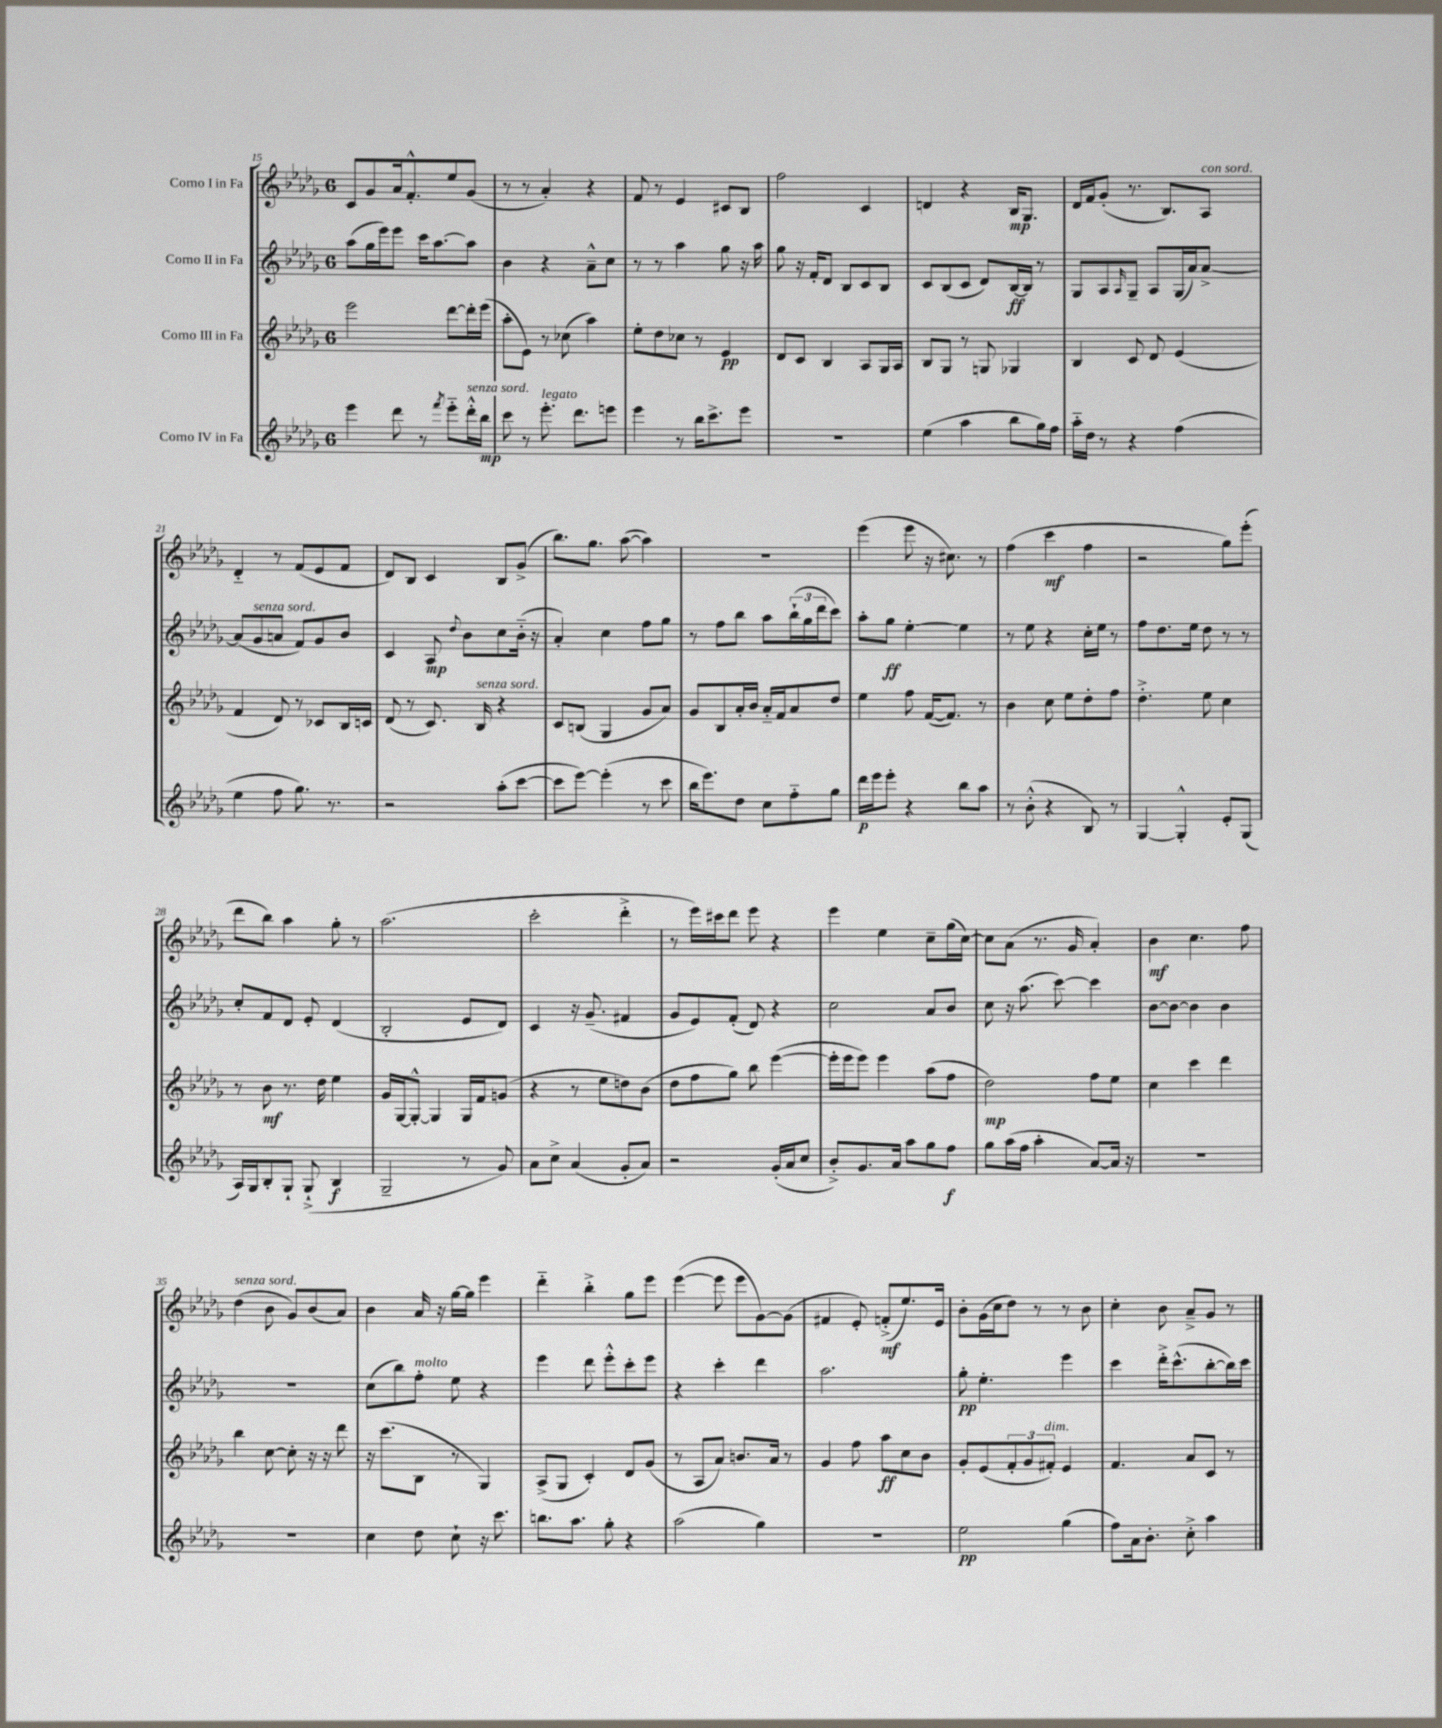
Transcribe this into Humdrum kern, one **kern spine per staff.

**kern	**dynam	**kern	**dynam	**kern	**dynam	**kern	**dynam
*part4	*part4	*part3	*part3	*part2	*part2	*part1	*part1
*staff4	*staff4	*staff3	*staff3	*staff2	*staff2	*staff1	*staff1
*I"Corno IV in Fa	*	*I"Corno III in Fa	*	*I"Corno II in Fa	*	*I"Corno I in Fa	*
*clefG2	*	*clefG2	*	*clefG2	*	*clefG2	*
*k[b-e-a-d-g-]	*	*k[b-e-a-d-g-]	*	*k[b-e-a-d-g-]	*	*k[b-e-a-d-g-]	*
*M6/8	*	*M6/8	*	*M6/8	*	*M6/8	*
=15	=15	=15	=15	=15	=15	=15	=15
4eee-\	.	2eee-\	.	(8aa-\L	.	8c/L	.
.	.	.	.	16gg-\L	.	8g-/	.
.	.	.	.	16eee-\J)	.	.	.
8ddd-\	.	.	.	8eee-\J	.	16a-/k	.
.	.	.	.	.	.	8.f'^^/	.
8r	.	.	.	16ccc\KL	.	.	.
.	.	.	.	[8.aa-\	.	.	.
8qfff/	.	.	.	.	.	.	.
8eee-\L	.	[8ddd-\L	.	.	.	8ee-/	.
!LO:TX:a:i:t=senza sord.	!	!	!	!	!	!	!
16ddd-'^^\L	.	16ddd-'\L]	.	8aa-\J]	.	(8g-/J	.
16bb-\JJ	mp	(16eee-\JJ	.	.	.	.	.
=16	=16	=16	=16	=16	=16	=16	=16
8ccc\	.	8aa-'\L	.	4b-\	.	8r	.
8r	.	8e-\J)	.	.	.	8r	.
!LO:TX:a:i:t=legato	!	!	!	!	!	!	!
8.eee-'\	.	8r	.	4r	.	4a-'/)	.
.	.	(8cc-X\	.	.	.	.	.
8.ddd-\L	.	.	.	.	.	.	.
.	.	4aa-\)	.	8a-~^^\L	.	4r	.
8eeen\J	.	.	.	8cc\J	.	.	.
=17	=17	=17	=17	=17	=17	=17	=17
4eee-\	.	8ee-'\L	.	8r	.	8f/	.
.	.	8dd-\	.	8r	.	8r	.
8r	.	8cc-X\J	.	4aa-\	.	4e-/	.
16bb-\KL	.	8r	.	.	.	.	.
8.ccc^\	.	.	.	.	.	.	.
.	.	4e-/	pp	8gg-\	.	8c#X/L	.
8eee-\J	.	.	.	16r	.	8B-/J	.
.	.	.	.	16aa-\	.	.	.
=18	=18	=18	=18	=18	=18	=18	=18
2.r	.	8d-/L	.	8gg-\	.	2ff\	.
.	.	8c/J	.	16r	.	.	.
.	.	.	.	16f'/KL	.	.	.
.	.	4B-/	.	8d-/J	.	.	.
.	.	.	.	8B-/L	.	.	.
.	.	8A-/L	.	8c/	.	4c/	.
.	.	16G-/L	.	8B-/J	.	.	.
.	.	16A-/JJ	.	.	.	.	.
=19	=19	=19	=19	=19	=19	=19	=19
(4ee-\	.	8B-/L	.	8c/L	.	4dn/	.
.	.	8G-/J	.	(8B-/	.	.	.
4aa-\	.	8r	.	8c/J	.	4r	.
.	.	8Gn/	.	8d-/L)	.	.	.
8bb-\L	.	4G-X/	.	[16B-/L	ff	16B-/KL	mp
.	.	.	.	16B-/JJ]	.	8.G-/J	.
16gg-\L)	.	.	.	8r	.	.	.
16ff\JJ	.	.	.	.	.	.	.
=20	=20	=20	=20	=20	=20	=20	=20
16aa-\LL	.	4B-/	.	8G-/L	.	16d-/LL	.
16dd-\JJ	.	.	.	.	.	16f/J	.
8r	.	.	.	8A-/	.	(8g-'/J	.
.	.	.	.	16qqA-/	.	.	.
4r	.	8c/	.	8G-~/J	.	8.r	.
.	.	8d-/	.	8A-/L	.	.	.
.	.	.	.	.	.	8.B-/L)	.
(4ff\	.	(4e-/	.	(16G-/L	.	.	.
.	.	.	.	16a-/J)	.	.	.
!	!	!	!	!	!	!LO:TX:a:i:t=con sord.	!
.	.	.	.	[8a-^/J	.	8A-/J	.
!!LO:LB:g=z
=21	=21	=21	=21	=21	=21	=21	=21
4ee-\	.	4f/	.	(8a-/L]	.	4d-/	.
!	!	!	!	!LO:TX:a:i:t=senza sord.	!	!	!
.	.	.	.	8g-/	.	.	.
8ff\	.	8d-/)	.	8an/J	.	8r	.
8.gg-\)	.	8r	.	8f/L)	.	(8f/L	.
.	.	8c-X/L	.	8g-/	.	8e-/	.
8.r	.	.	.	.	.	.	.
.	.	16B-/L	.	8b-/J	.	8f/J	.
.	.	16cn/JJ	.	.	.	.	.
=22	=22	=22	=22	=22	=22	=22	=22
2r	.	(8d-/	.	4c/	.	8d-/L)	.
.	.	8r	.	.	.	8B-/J	.
.	.	8.c/)	.	8A-/	mp	4c/	.
.	.	.	.	8qqdd-/	.	.	.
.	.	.	.	8b-\L	.	.	.
!	!	!LO:TX:a:i:t=senza sord.	!	!	!	!	!
.	.	16B-/	.	.	.	.	.
(8aa-'\L	.	4r	.	8cc\	.	8B-/L	.
[8ccc\J	.	.	.	(16b-\Jk	.	(8g-^/J	.
.	.	.	.	16r	.	.	.
=23	=23	=23	=23	=23	=23	=23	=23
8ccc\L]	.	8c/L	.	4a-'/)	.	8.bb-\L)	.
[8eee-\J)	.	(8Bn/J	.	.	.	.	.
.	.	.	.	.	.	8.gg-\J	.
(4eee-'\]	.	4G-/	.	4cc\	.	.	.
.	.	.	.	.	.	([8aa-\	.
8r	.	8g-/L	.	8ff\L	.	4aa-\])	.
8ccc\	.	8a-/J)	.	8gg-\J	.	.	.
=24	=24	=24	=24	=24	=24	=24	=24
16bb-\KL	.	8g-/L	.	8r	.	2.r	.
8.eee-\)	.	.	.	.	.	.	.
.	.	8B-/	.	8ff\L	.	.	.
8dd-\J	.	16a-'/L	.	8bb-\J	.	.	.
.	.	16b-/JJ	.	.	.	.	.
8cc\L	.	16a-/LL	.	8aa-\L	.	.	.
.	.	16f/J	.	.	.	.	.
8ff\	.	8a-/	.	(24bb-`\L	.	.	.
.	.	.	.	24gg-\	.	.	.
.	.	.	.	24ddd-\J	.	.	.
8gg-\J	.	8dd-/J	.	8ccc\J)	.	.	.
=25	=25	=25	=25	=25	=25	=25	=25
16ddd-\LL	p	4ee-\	.	8aa-'\L	.	(4eee-\	.
16eee-\J	.	.	.	.	.	.	.
8eee-'\J	.	.	.	8gg-\J	ff	.	.
4r	.	8ff\	.	[4ee-'\	.	8eee-\	.
.	.	([16f/KL	.	.	.	16r	.
.	.	8.f/J])	.	.	.	8.cc#X\)	.
8bb-\L	.	.	.	4ee-\]	.	.	.
8aa-\J	.	8r	.	.	.	8r	.
=26	=26	=26	=26	=26	=26	=26	=26
8r	.	4b-\	.	8r	.	(4ff\	.
(8b-'^^\	.	.	.	8ee-\	.	.	.
4r	.	8cc\	.	4r	.	4ccc\	mf
.	.	8ee-\L	.	.	.	.	.
8B-/)	.	8dd-'\	.	16cc'\LL	.	4ff\	.
.	.	.	.	16ee-\JJ	.	.	.
8r	.	8ff\J	.	8r	.	.	.
=27	=27	=27	=27	=27	=27	=27	=27
[4G-/	.	4.dd-'^\	.	8ff\L	.	2r	.
.	.	.	.	8.dd-\	.	.	.
4G-'^^/]	.	.	.	.	.	.	.
.	.	.	.	16ee-\Jk	.	.	.
.	.	8ee-\	.	8dd-\	.	.	.
8e-'/L	.	4cc\	.	8r	.	8gg-\L)	.
(8G-/J	.	.	.	8r	.	(8eee-'\J	.
!!LO:LB:g=z
=28	=28	=28	=28	=28	=28	=28	=28
16A-/LL)	.	8r	.	8cc'/L	.	8ddd-\L	.
16G-/J	.	.	.	.	.	.	.
8B-'/	.	8b-\	mf	8f/	.	8bb-\J)	.
8G-`/J	.	8.r	.	8d-/J	.	4aa-\	.
(8G-`^/	.	.	.	8e-'/	.	.	.
.	.	16dd-\	.	.	.	.	.
4B-/	f	4ee-\	.	(4d-/	.	8gg-'\	.
.	.	.	.	.	.	8r	.
=29	=29	=29	=29	=29	=29	=29	=29
2G-~/	.	16g-/LL	.	2B-'/	.	(2.aa-\	.
.	.	[16G-/J	.	.	.	.	.
.	.	8G-'^^/J_	.	.	.	.	.
.	.	4G-/]	.	.	.	.	.
8r	.	16G-/LL	.	8e-/L	.	.	.
.	.	16f/J	.	.	.	.	.
8g-/)	.	(8gn/J	.	8d-/J)	.	.	.
=30	=30	=30	=30	=30	=30	=30	=30
8a-\L	.	4r	.	4c/	.	2ccc'\	.
8cc^\J	.	.	.	.	.	.	.
(4a-/	.	8r	.	16r	.	.	.
.	.	.	.	(8.g-~/	.	.	.
.	.	8ee-\L	.	.	.	.	.
8g-'/L	.	8ddn\)	.	4f#X/	.	4ddd-'^\	.
8a-/J)	.	(8b-\J	.	.	.	.	.
=31	=31	=31	=31	=31	=31	=31	=31
2r	.	8dd-\L	.	8g-/L	.	8r	.
.	.	8ff\	.	8e-/)	.	16eee-\LL)	.
.	.	.	.	.	.	16ccc#X\J	.
.	.	8gg-\J)	.	(8f'/J	.	8ddd-\J	.
.	.	8bb-\	.	8d-/)	.	8eee-\	.
(16g-'/LL	.	([4eee-\	.	4r	.	4r	.
16a-/J	.	.	.	.	.	.	.
8cc/J	.	.	.	.	.	.	.
=32	=32	=32	=32	=32	=32	=32	=32
8b-'^/L)	.	16eee-'\LL]	.	2cc\	.	4eee-\	.
.	.	16eee-\J	.	.	.	.	.
8.g-/	.	8eee-\J)	.	.	.	.	.
.	.	4eee-\	.	.	.	4ee-\	.
16a-/Jk	.	.	.	.	.	.	.
8aa-\L	.	.	.	.	.	.	.
8gg-\	.	(8aa-\L	.	8a-/L	.	8cc~\L	.
8ff\J	f	8ff\J	.	8b-/J	.	(16gg-\L	.
.	.	.	.	.	.	[16cc\JJ)	.
=33	=33	=33	=33	=33	=33	=33	=33
8gg-\L	.	2dd-\)	mp	8cc\	.	8cc\L]	.
(16aa-\L	.	.	.	16r	.	(8a-\J	.
16ff\JJ	.	.	.	(8.aa-\	.	.	.
4aa-'\	.	.	.	.	.	8.r	.
.	.	.	.	[8ccc\)	.	.	.
.	.	.	.	.	.	16g-/	.
[8a-/L)	.	8ff\L	.	4ccc\]	.	4a-'/)	.
16a-/Jk]	.	8ee-\J	.	.	.	.	.
16r	.	.	.	.	.	.	.
=34	=34	=34	=34	=34	=34	=34	=34
2.r	.	4cc\	.	[8b-\L	.	4b-\	mf
.	.	.	.	8b-\J_	.	.	.
.	.	4ccc\	.	4b-\]	.	4.cc\	.
.	.	4ddd-\	.	4b-\	.	.	.
.	.	.	.	.	.	8ff\	.
!!LO:LB:g=z
=35	=35	=35	=35	=35	=35	=35	=35
!	!	!	!	!	!	!LO:TX:a:i:t=senza sord.	!
2.r	.	4bb-\	.	2.r	.	(4dd-\	.
.	.	[8cc\	.	.	.	8b-\	.
.	.	8cc'\]	.	.	.	8g-/L)	.
.	.	16r	.	.	.	(8b-/	.
.	.	16r	.	.	.	.	.
.	.	8ddd-\	.	.	.	8a-/J)	.
=36	=36	=36	=36	=36	=36	=36	=36
4cc\	.	16r	.	(8cc\L	.	4b-\	.
.	.	(8.ccc\L	.	.	.	.	.
.	.	.	.	8bb-\)	.	.	.
!	!	!	!	!LO:TX:a:i:t=molto	!	!	!
8dd-\	.	8B-\J	.	8ff'\J	.	16a-/	.
.	.	.	.	.	.	16r	.
8cc`\	.	8r	.	8ee-\	.	[16gg-\LL	.
.	.	.	.	.	.	16gg-\JJ]	.
16r	.	4G-/)	.	4r	.	4eee-\	.
8.ccc\	.	.	.	.	.	.	.
=37	=37	=37	=37	=37	=37	=37	=37
8.bbn\L	.	(8A-^/L	.	4eee-\	.	4ddd-\	.
.	.	8G-/J	.	.	.	.	.
8.aa-\J	.	.	.	.	.	.	.
.	.	4c'/)	.	8ddd-\	.	4bb-'^\	.
8gg-'\	.	.	.	8eee-'^^\L	.	.	.
4r	.	8d-/L	.	8ccc'\	.	8gg-\L	.
.	.	(8g-/J	.	8eee-\J	.	8eee-\J	.
=38	=38	=38	=38	=38	=38	=38	=38
(2aa-\	.	8r	.	4r	.	([4eee-\	.
.	.	8A-/L	.	.	.	.	.
.	.	8a-/J)	.	4ccc'\	.	8eee-\]	.
.	.	8.bn/L	.	.	.	8eee-\L	.
4gg-\)	.	.	.	4ddd-\	.	[8g-\)	.
.	.	16a-/Jk	.	.	.	.	.
.	.	8r	.	.	.	(8g-\J]	.
=39	=39	=39	=39	=39	=39	=39	=39
2.r	.	4g-/	.	2.aa-\	.	4f#X/	.
.	.	8ff\	.	.	.	8e-'/)	.
.	.	8aa-\L	ff	.	.	(8fn'^/L	mf
.	.	8cc\	.	.	.	8.ee-/)	.
.	.	8b-\J	.	.	.	.	.
.	.	.	.	.	.	16e-/Jk	.
=40	=40	=40	=40	=40	=40	=40	=40
2ee-\	pp	8g-'/L	.	8gg-'\	pp	8b-'\L	.
.	.	(8e-/	.	4.ee-'\	.	(16g-\L	.
.	.	.	.	.	.	16cc\J	.
.	.	12f'/	.	.	.	8dd-\J)	.
.	.	12g-/	.	.	.	.	.
.	.	.	.	.	.	8r	.
!	!	!LO:TX:a:i:t=dim.	!	!	!	!	!
.	.	12f#X'/J)	.	.	.	.	.
(4gg-\	.	4e-/	.	4eee-\	.	8r	.
.	.	.	.	.	.	8b-\	.
=41	=41	=41	=41	=41	=41	=41	=41
8ff\L)	.	4.f/	.	4ccc\	.	4cc'\	.
16a-\k	.	.	.	.	.	.	.
8.b-'\J	.	.	.	.	.	.	.
.	.	.	.	16ddd-'^\KL	.	8b-\	.
.	.	.	.	(8.ccc^^\	.	.	.
8cc'^\	.	8a-/L	.	.	.	8a-~^/L	.
4aa-\	.	8c/J	.	[8bb-'\	.	8g-/J	.
.	.	8r	.	16bb-\L])	.	8r	.
.	.	.	.	16ccc\JJ	.	.	.
==	==	==	==	==	==	==	==
*-	*-	*-	*-	*-	*-	*-	*-
